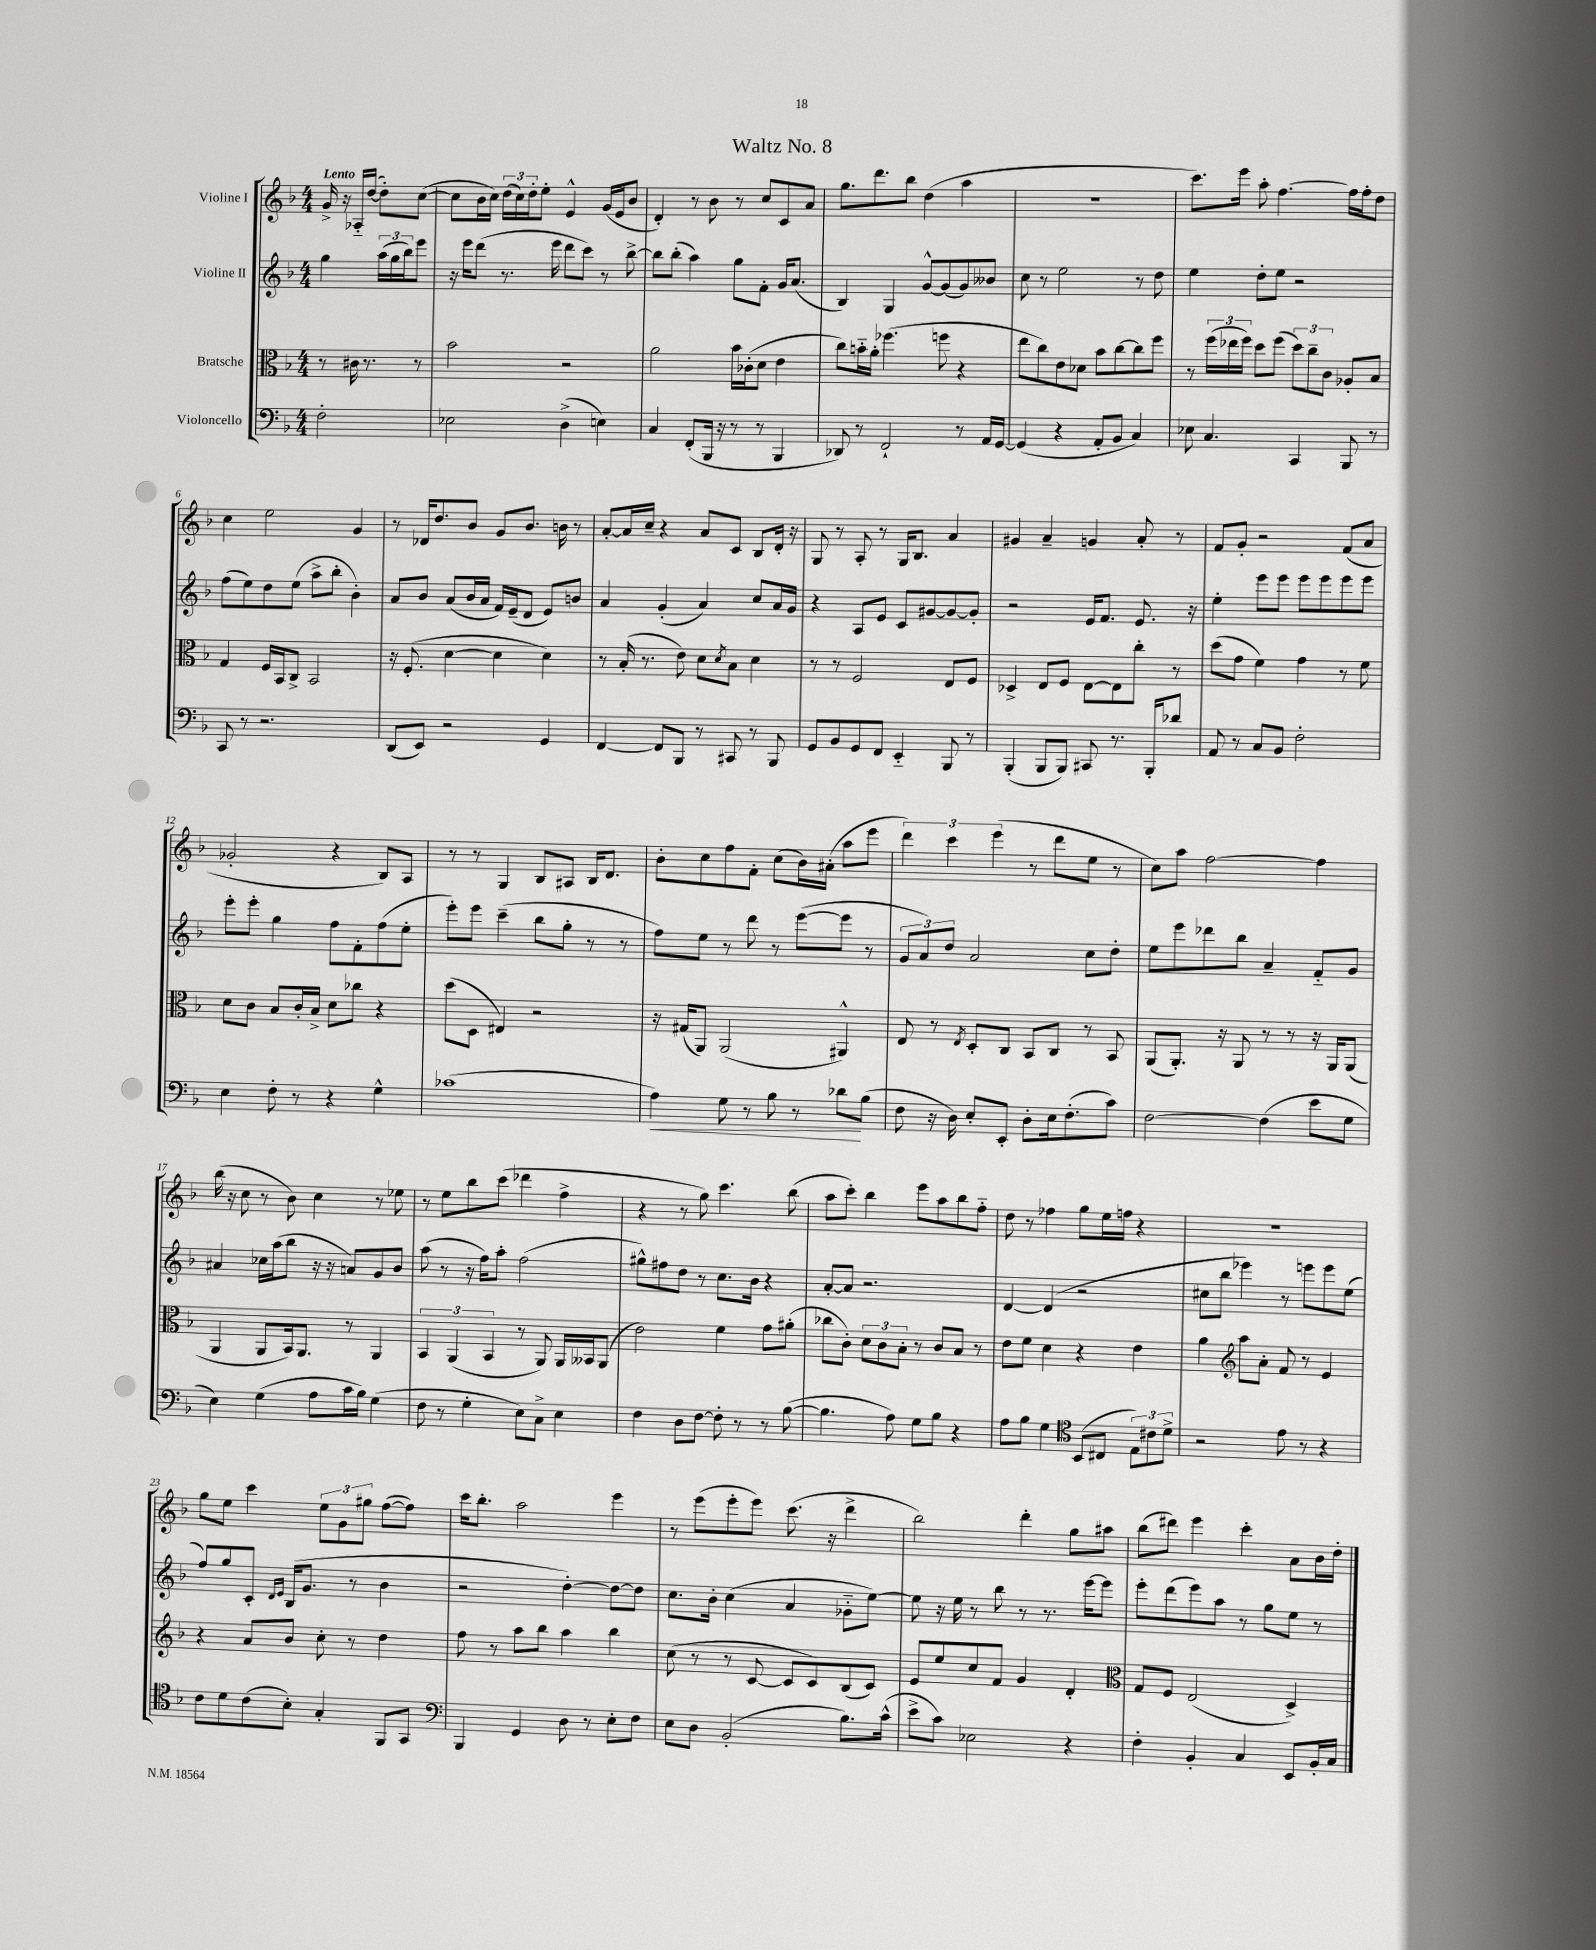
\header { title = "Waltz No. 8" }
<<
\new StaffGroup <<
\new Staff = "s0" \with { instrumentName = "Violine I" } {
    \clef treble \key f \major \numericTimeSignature \time 4/4 \partial 2 \tempo "Lento"
    g'16-> r16 aes16-_ d''16~( d''8-.) c''8~( |
    c''8 bes'16 c''16) \tuplet 3/2 { d''16( c''16) d''16-. } e''8-. e'4-^ g'16( e'16 bes'8 |
    d'4-.) r8 bes'8 r8 c''8 c'8 a'8 |
    g''8. d'''8. bes''8 d''4( a''4 |
    R1 |
    c'''8.) e'''16 a''8-. f''4.~ f''16 f''16-. d''8 |
    c''4 e''2 g'4 |
    r8 des'16 d''8. bes'8 g'8 bes'8. b'16 r8 |
    a'8~-. a'16 c''16-- r4 a'8 c'8 bes8 d'16-. r16 |
    g8 r8 a8-. r8 g16 bes8. a'4 |
    gis'4 a'4-- g'4 a'8-. r8 |
    f'8 g'8-. r2 f'8( a'8 |
    ges'2-. r4 bes8) a8 |
    r8 r8 g4 bes8 ais8 bes16 d'8. |
    bes'8-. c''8 f''8 f'8-. c''8( bes'16) ais'16-.( a''8 e'''8 |
    \tuplet 3/2 { d'''4) c'''4 e'''4( } r8 d'''8 e''8 r8 |
    c''8) a''8 f''2~ f''4 |
    bes''16( r16 c''8 r8 bes'8) c''4 r8 ees''8 |
    r8 e''8 bes''8 c'''8( des'''4 f''4-> |
    r4 r8 g''8) c'''4. bes''8( |
    a''8 c'''8-.) bes''4 e'''8 a''8 bes''8 f''8-_ |
    d''8 r8 fes''4 g''8 e''16 f''16 r4 |
    r1 |
    g''8 e''8 c'''4 \tuplet 3/2 { e''8 g'8 gis''8 } f''8~( f''8) |
    c'''16 bes''8.-. a''2 e'''4 |
    r8 e'''8( e'''8-. e'''8) c'''8.( r16 d'''4-> |
    bes''2) d'''4-. g''8 ais''8 |
    bes''8( dis'''8) e'''4 c'''4-. a'8 bes'16 d''16-. \bar "|." |
}
\new Staff = "s1" \with { instrumentName = "Violine II" } {
    \clef treble \key f \major \numericTimeSignature \time 4/4 \partial 2
    g''4 \tuplet 3/2 { a''16( g''16 bes''16) } e'''8 |
    r16 e'''16 d'''8( r8. e'''16 d'''8 c'''8) r8 bes''8~-> |
    bes''8 bes''8-.( a''4) g''8 f'8-. g'16 a'8.( |
    bes4) g4 g'8~-^ g'8( g'8) beses'8 |
    c''8 r8 e''2 r8 d''8 |
    e''4 d''8-. e''8 r2 |
    f''8( e''8) d''8 e''8( a''8-> bes''8-. bes'4-.) |
    a'8 bes'8 a'8( bes'16 a'16 f'16) e'16--( d'8 e'8) b'8 |
    a'4 g'4-.( a'4) c''8 a'16 g'16 |
    r4 a8 e'8 c'8 gis'8~ gis'8~ gis'8-. |
    r2 e'16 f'8. e'8. r16 |
    e''4-. e'''8 e'''8 e'''8 e'''8 e'''8 e'''8 |
    e'''8-. e'''8-. g''4 f''8 f'8-. f''8( e''8-. |
    e'''8-.) e'''8 c'''4--( bes''8 g''8-. r8 r8 |
    f''8) e''8 r8 d'''8 r8 e'''8~( e'''8 r8 |
    \tuplet 3/2 { g'8 a'8) d''8 } a'2 c''8 d''8-. |
    e''8 e'''8 des'''8 bes''8 a'4-- f'8-_ g'8 |
    ais'4 ces''16 a''16( bes''8 r16 r16 a'8) g'8 bes'8 |
    a''8( r8 r16 f''16) a''8-. f''2( |
    gis''8-^) fis''8 d''8 r8 c''8. bes'16 r4 |
    a'8~-. a'8 r2. |
    d'4~ d'4( r2 |
    cis''8 bes''8 ees'''4) r8 e'''8 e'''8 e''8( |
    f''8) g''8 c'8-. \grace { d'16 e'16 } bes16( g'8. r8 bes'4 |
    r2 d''4~-.) d''8~ d''8 |
    c''8. bes'16-. c''4( a'4 ges'8-_ e''8~) |
    e''8 r16 e''16 r8 bes''8 r8 r8. e'''16~ e'''8 |
    e'''8-. d'''8( e'''8) a''8 r8 g''8 e''8 r8 \bar "|." |
}
\new Staff = "s2" \with { instrumentName = "Bratsche" } {
    \clef alto \key f \major \numericTimeSignature \time 4/4 \partial 2
    r8 cis'16 r8. r8 |
    bes'2 r2 |
    a'2 bes'16 ces'16-.( d'8 e'4 |
    c''8) b'16-_ a'16-. fes''4.( f''8 r4 |
    e''8 c''8) e'8 des'8 bes'8 c''8~ c''8 f''8 |
    r8 \tuplet 3/2 { f''16( ees''16 f''16) } d''8 f''8( \tuplet 3/2 { d''8) c''8-- c'8 } aes8-. bes8 |
    g4 f16 bes,16 c8-> bes,2 |
    r16 f8.-.( d'4~ d'4 d'4) |
    r8 bes16-.( r8. e'8) d'8 \acciaccatura { d'8 } bes8 d'4 |
    r8 r8 f2 e8 f8 |
    des4-> e8 f8 e8~ e8 c''8-. r8 |
    d''8( g'8 f'4) g'4 r8 f'8 |
    d'8 c'8 bes8 c'16-. bes16-> d'8 ces''8 r4 |
    d''8( d8 eis4) r2 |
    r16 gis16( a,8) a,2( ais,4-^) |
    e8 r8 \acciaccatura { e8 } d8-. c8 bes,8 c8 r8 bes,8 |
    a,8( a,8.-.) r16 a,8 r8 r8 r16 a,16 a,8( |
    a,4 a,8 bes,16) a,8. r8 a,4 |
    \tuplet 3/2 { bes,4 a,4( bes,4 } r8 a,8) a,16 beses,16 a,8( |
    e'2) f'4 g'8 ais'8-.( |
    ces''8 c'8-.) \tuplet 3/2 { d'8 c'8 bes8-. } r8 c'8 bes8 r8 |
    e'8 f'8 d'4 r4 e'4 |
    a'4 \clef treble a''8 a'8-. f'8 r8 e'4 |
    r4 a'8 bes'8 c''8-. r8 d''4 |
    f''8 r8 a''8 bes''8 a''4 bes''4 |
    c''8( r8 r8 c'8~ c'8 c'8) bes8( c'8) |
    e'8 e''8 c''8 f'8 g'4 d'4-. |
    \clef alto g8 f8 e2( d4->) \bar "|." |
}
\new Staff = "s3" \with { instrumentName = "Violoncello" } {
    \clef bass \key f \major \numericTimeSignature \time 4/4 \partial 2
    f2-. |
    ees2 d4->( e4) |
    c4 f,8-.( bes,,16 r16 r8 r8 bes,,4 |
    des,8) r8 f,2-! r8 a,16 g,16~ |
    g,4( r4 a,8-. bes,8 c4) |
    ees8 c4. c,4 bes,,8 r8 |
    c,8 r8 r2. |
    d,8( e,8) r2 g,4 |
    f,4~ f,8 bes,,8 r8 cis,8 r8 bes,,8 |
    g,8 bes,8 g,8 f,8 e,4-_ bes,,8 r8 |
    bes,,4-.( bes,,8 bes,,8) cis,8 r8. bes,,16-. des'8 |
    a,8 r8 c8 bes,8 f2-. |
    e4 f8-. r8 r4 g4-^ |
    ces'1( |
    a4\<) g8 r8 bes8 r8 des'8\! bes8( |
    f8 r16 d16) e8-. e,8-. d8-. e16 f8.-.( c'8) |
    f2~ f4( e'8 g8 |
    e4) g4( a8 c'16 bes16) g4( |
    f8 r8 g4-. e8) c8-> e4 |
    f4 d8 f8~ f8-. r8 r8 bes8~( |
    bes4. a8) g8 bes8 r4 |
    a8 bes8 g4 \clef tenor bes,8( cis8 \tuplet 3/2 { e8) cis'8 d'8-> } |
    r2 e'8 r8 r4 |
    c'8 d'8 c'8( bes8-.) g4-. f,8 g,8 |
    \clef bass bes,,4 g,4 d8 r8 e8-. f8 |
    e8 d8 bes,2-.( bes8.) c'16-^( |
    e'8-> c'8) ees2 r4 |
    f4-. bes,4-. c4 e,8 bes,16-. c16 \bar "|." |
}
>>
>>
